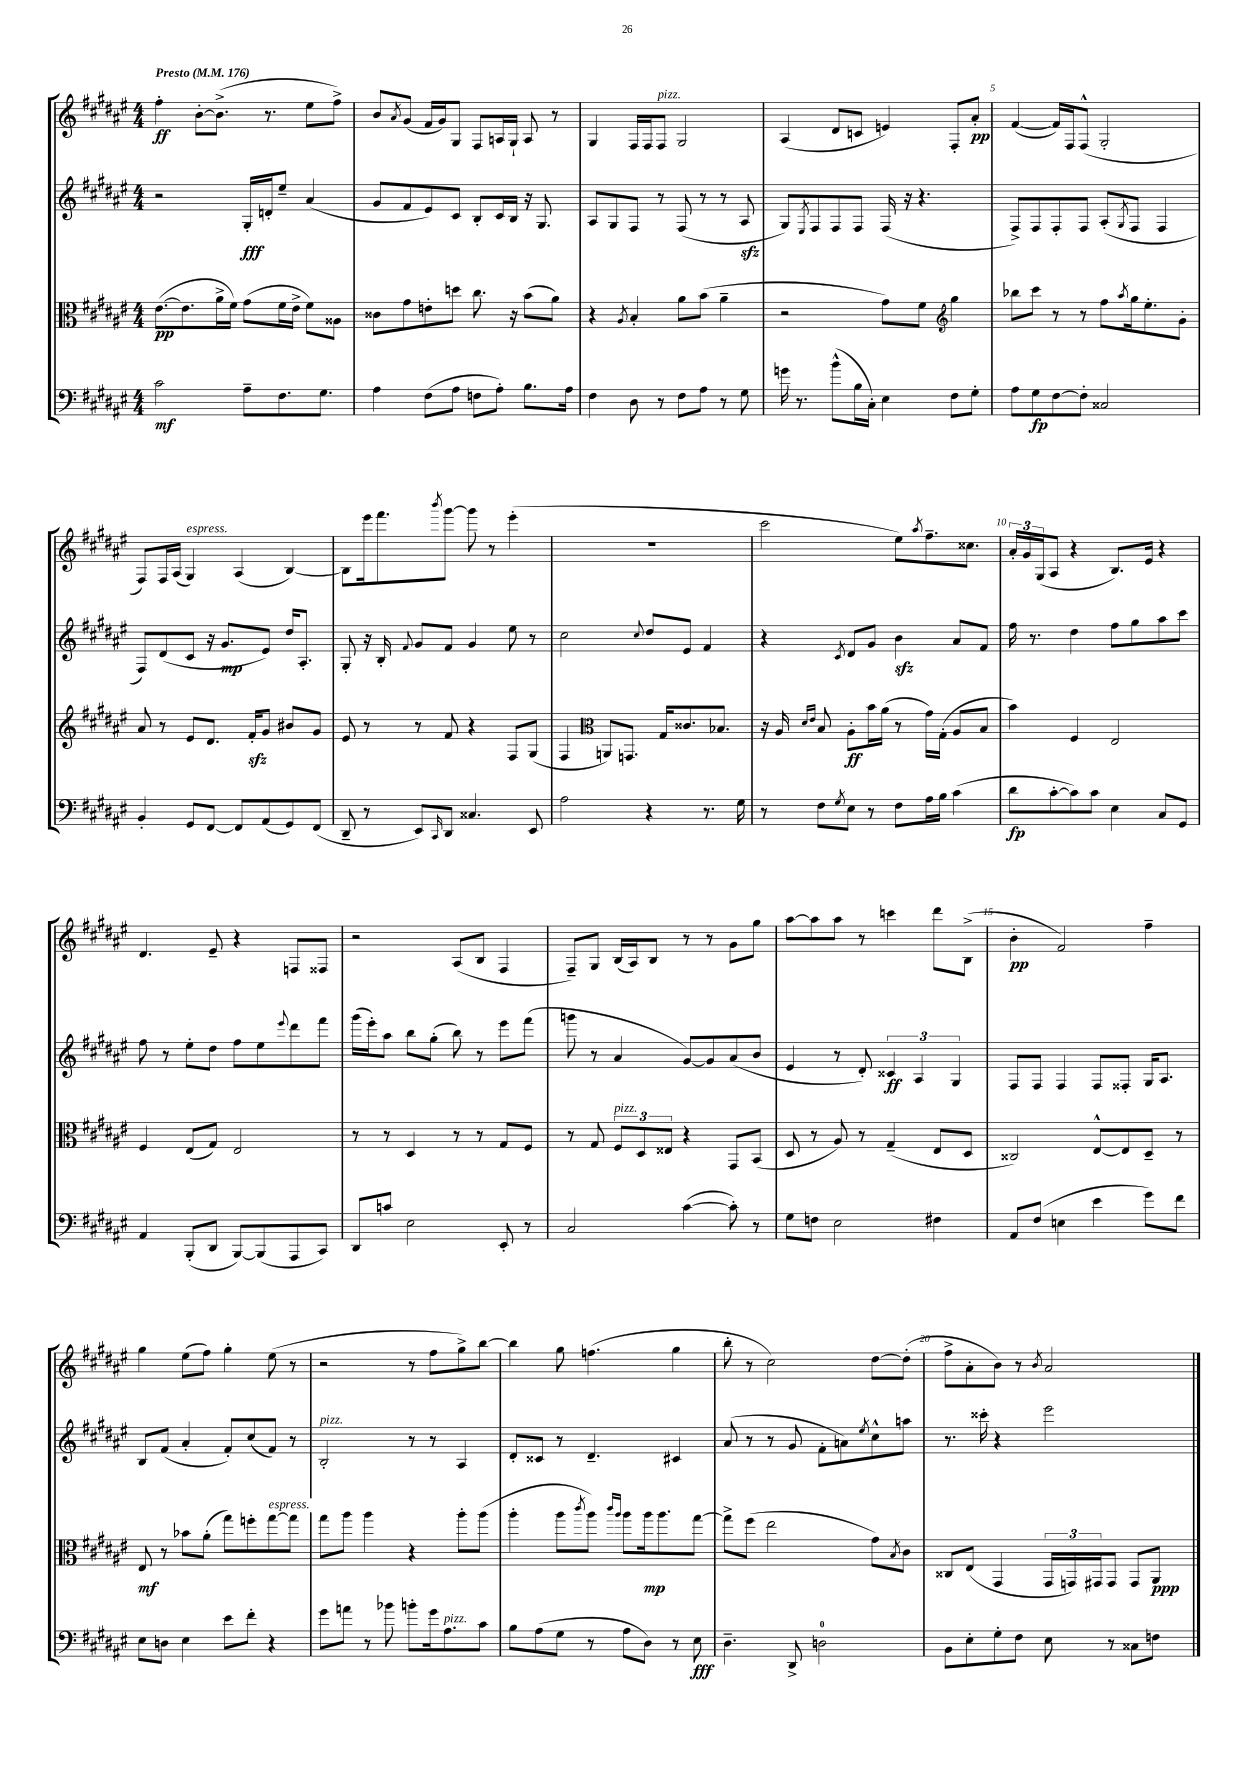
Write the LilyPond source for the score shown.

<<
\new StaffGroup <<
\new Staff = "s0" {
    \clef treble \key fis \major \numericTimeSignature \time 4/4 \tempo "Presto" 4 = 176
    fis''4-.\ff b'8~-. b'8.->( r8. eis''8 fis''8->) |
    b'8 \acciaccatura { ais'8 } gis'8( fis'16 gis'16) gis8 fis8 a16 gis16-! a8 r8 |
    gis4 fis16 fis16 fis8^\markup { \italic "pizz." } gis2 |
    ais4( dis'8 c'8 e'4) fis8-. ais'8-.\pp |
    fis'4~( fis'16) fis16 fis8-^( gis2-. |
    fis8) fis16 ais16( gis4^\markup { \italic "espress." }) ais4( b4~) |
    b8 eis'''16 fis'''8. \acciaccatura { b'''8 } gis'''8~ gis'''8 r8 eis'''4-.( |
    R1 |
    cis'''2 eis''8) \acciaccatura { ais''8 } fis''8.-- cisis''8. |
    \tuplet 3/2 { ais'16-. gis'16 gis16( } ais8 r4 b8.) eis'16 r4 |
    dis'4. eis'8-- r4 f8 fisis8 |
    r2 ais8( b8 fis4 |
    fis8--) gis8 b16( ais16) b8 r8 r8 gis'8 gis''8 |
    ais''8~ ais''8 ais''8 r8 c'''4 dis'''8 b8->( |
    b'4-.\pp fis'2) fis''4-- |
    gis''4 eis''8( fis''8) gis''4-. eis''8( r8 |
    r2 r8 fis''8 gis''8->) b''8~ |
    b''4 gis''8 f''4.( gis''4 |
    b''8-. r8 cis''2) dis''8~ dis''8-.( |
    fis''8-> ais'8-. b'8) r8 \acciaccatura { b'8 } ais'2 \bar "|." |
}
\new Staff = "s1" {
    \clef treble \key fis \major \numericTimeSignature \time 4/4
    r2 gis16-.\fff d'16-. eis''8-- ais'4( |
    gis'8 fis'8 eis'8) cis'8 b8-. cis'16 b16 r16 gis8. |
    ais8 gis8 fis8 r8 fis8( r8 r8 ais8\sfz |
    gis8) \acciaccatura { eis8 } fis8 fis8 fis8 fis16( r16 r4. |
    fis8->) fis8 fis8-. fis8 ais8-.( \acciaccatura { gis8 } fis8 fis4 |
    fis8) dis'8( cis'8 r16 gis'8.\mp eis'8) dis''16 ais8.-. |
    gis8-. r16 b16-. \appoggiatura { fis'8 } gis'8 fis'8 gis'4 eis''8 r8 |
    cis''2 \appoggiatura { cis''8 } dis''8 eis'8 fis'4 |
    r4 \acciaccatura { cis'8 } dis'8 gis'8 b'4\sfz ais'8 fis'8 |
    fis''16 r8. dis''4 fis''8 gis''8 ais''8 cis'''8 |
    fis''8 r8 eis''8-. dis''8 fis''8 eis''8 \appoggiatura { eis'''8 } dis'''8 fis'''8 |
    gis'''16( eis'''16-.) ais''8 b''8 gis''8-.( b''8) r8 eis'''8 fis'''8( |
    g'''8 r8 ais'4 gis'8~) gis'8 ais'8( b'8 |
    eis'4 r8 dis'8-.) \tuplet 3/2 { cisis'4\ff ais4 gis4 } |
    fis8 fis8 fis4 fis8 fisis8-. gis16 ais8. |
    b8 fis'8( ais'4-. fis'8-.) cis''8( fis'8) r8 |
    b2-.^\markup { \italic "pizz." } r8 r8 ais4 |
    dis'8-. cisis'8 r8 dis'4.-- cis'4 |
    ais'8( r8 r8 gis'8 fis'8-. a'8) \acciaccatura { eis''8 } cis''8-^ a''8 |
    r8. cisis'''16-. r4 eis'''2 \bar "|." |
}
\new Staff = "s2" {
    \clef alto \key fis \major \numericTimeSignature \time 4/4
    eis'8.~\pp( eis'8. ais'16-> fis'16) gis'8( fis'16 eis'16-> fis'8) aisis8 |
    cisis'8 gis'8 e'8-. d''8 cis''8. r16 b'8( ais'8) |
    r4 \acciaccatura { ais8 } b4-. ais'8 b'8( ais'4-- |
    r2 gis'8) fis'8 \clef treble gis''4 |
    bes''8 cis'''8 r8 r8 fis''8 \acciaccatura { ais''8 } gis''16 eis''8.-. gis'8-. |
    ais'8 r8 eis'8 dis'8. fis'16-.\sfz gis'8 bis'8 gis'8 |
    eis'8 r8 r8 fis'8 r4 fis8 gis8( |
    fis4 \clef alto a,8) g,8. gis16 cisis'8. bes8. |
    r16 ais16 \grace { dis'16 eis'16 } b8 ais8-.\ff b'16 ais'16( r8 gis'16) gis16-.( ais8 b8 |
    b'4) fis4 eis2 |
    fis4 eis8( gis8) eis2 |
    r8 r8 dis4 r8 r8 gis8 fis8 |
    r8 gis8 \tuplet 3/2 { fis8^\markup { \italic "pizz." } dis8 eisis8 } r4 gis,8 b,8( |
    dis8 r8 ais8) r8 gis4--( eis8 dis8 |
    cisis2) eis8~-^ eis8 dis8-- r8 |
    eis8\mf r8 bes'8 ais'8-.( gis''8) f''8-. gis''8~^\markup { \italic "espress." } gis''8 |
    gis''8 ais''8 ais''4 r4 ais''8-. ais''8( |
    ais''4-. ais''8 \acciaccatura { cis'''8 } ais''8) \grace { cis'''16 ais''16 } ais''8 ais''16\mp ais''8. gis''8~ |
    gis''8-> fis''8( eis''2 gis'8) \acciaccatura { b8 } cis'8 |
    cisis8 eis8( gis,4 \tuplet 3/2 { gis,16 g,16) gis,16 } gis,8 gis,8 ais,8\ppp \bar "|." |
}
\new Staff = "s3" {
    \clef bass \key fis \major \numericTimeSignature \time 4/4
    cis'2\mf ais8-- fis8. gis8. |
    ais4 fis8( ais8 f8 ais8-.) b8. ais16 |
    fis4 dis8 r8 fis8 ais8 r8 gis8 |
    g'16 r8. b'8-^( b16 cis16-.) eis4 fis8 gis8-. |
    ais8 gis8\fp fis8~ fis8-. cisis2 |
    b,4-. gis,8 fis,8~ fis,8 ais,8( gis,8) fis,8( |
    dis,8-- r8 eis,8) \grace { cis,16 } dis,8 cisis4. eis,8 |
    ais2 r4 r8. gis16 |
    r8 fis8 \acciaccatura { gis8 } eis8 r8 fis8 ais16 b16 cis'4( |
    dis'8\fp cis'8~-. cis'8) cis'8 eis4 cis8 gis,8 |
    ais,4 b,,8-.( dis,8 b,,8~) b,,8( ais,,8 cis,8) |
    dis,8 c'8 eis2 eis,8-. r8 |
    cis2 cis'4~( cis'8-.) r8 |
    gis8 f8 eis2 fis4 |
    ais,8 fis8( e4 eis'4 gis'8) fis'8 |
    eis8 d8 eis4 eis'8 fis'8-. r4 |
    gis'8 a'8 r8 bes'8 b'8-. gis'16 ais8.^\markup { \italic "pizz." } cis'8 |
    b8 ais8( gis8 r8 ais8 dis8) r8 eis8\fff |
    dis4.-- dis,8-> d2-0 |
    b,8 eis8-. gis8-. fis8 eis8 r8 cisis8 f8 \bar "|." |
}
>>
>>
\layout { \context { \Score \override BarNumber.break-visibility = ##(#f #t #t) barNumberVisibility = #(every-nth-bar-number-visible 5) } }
